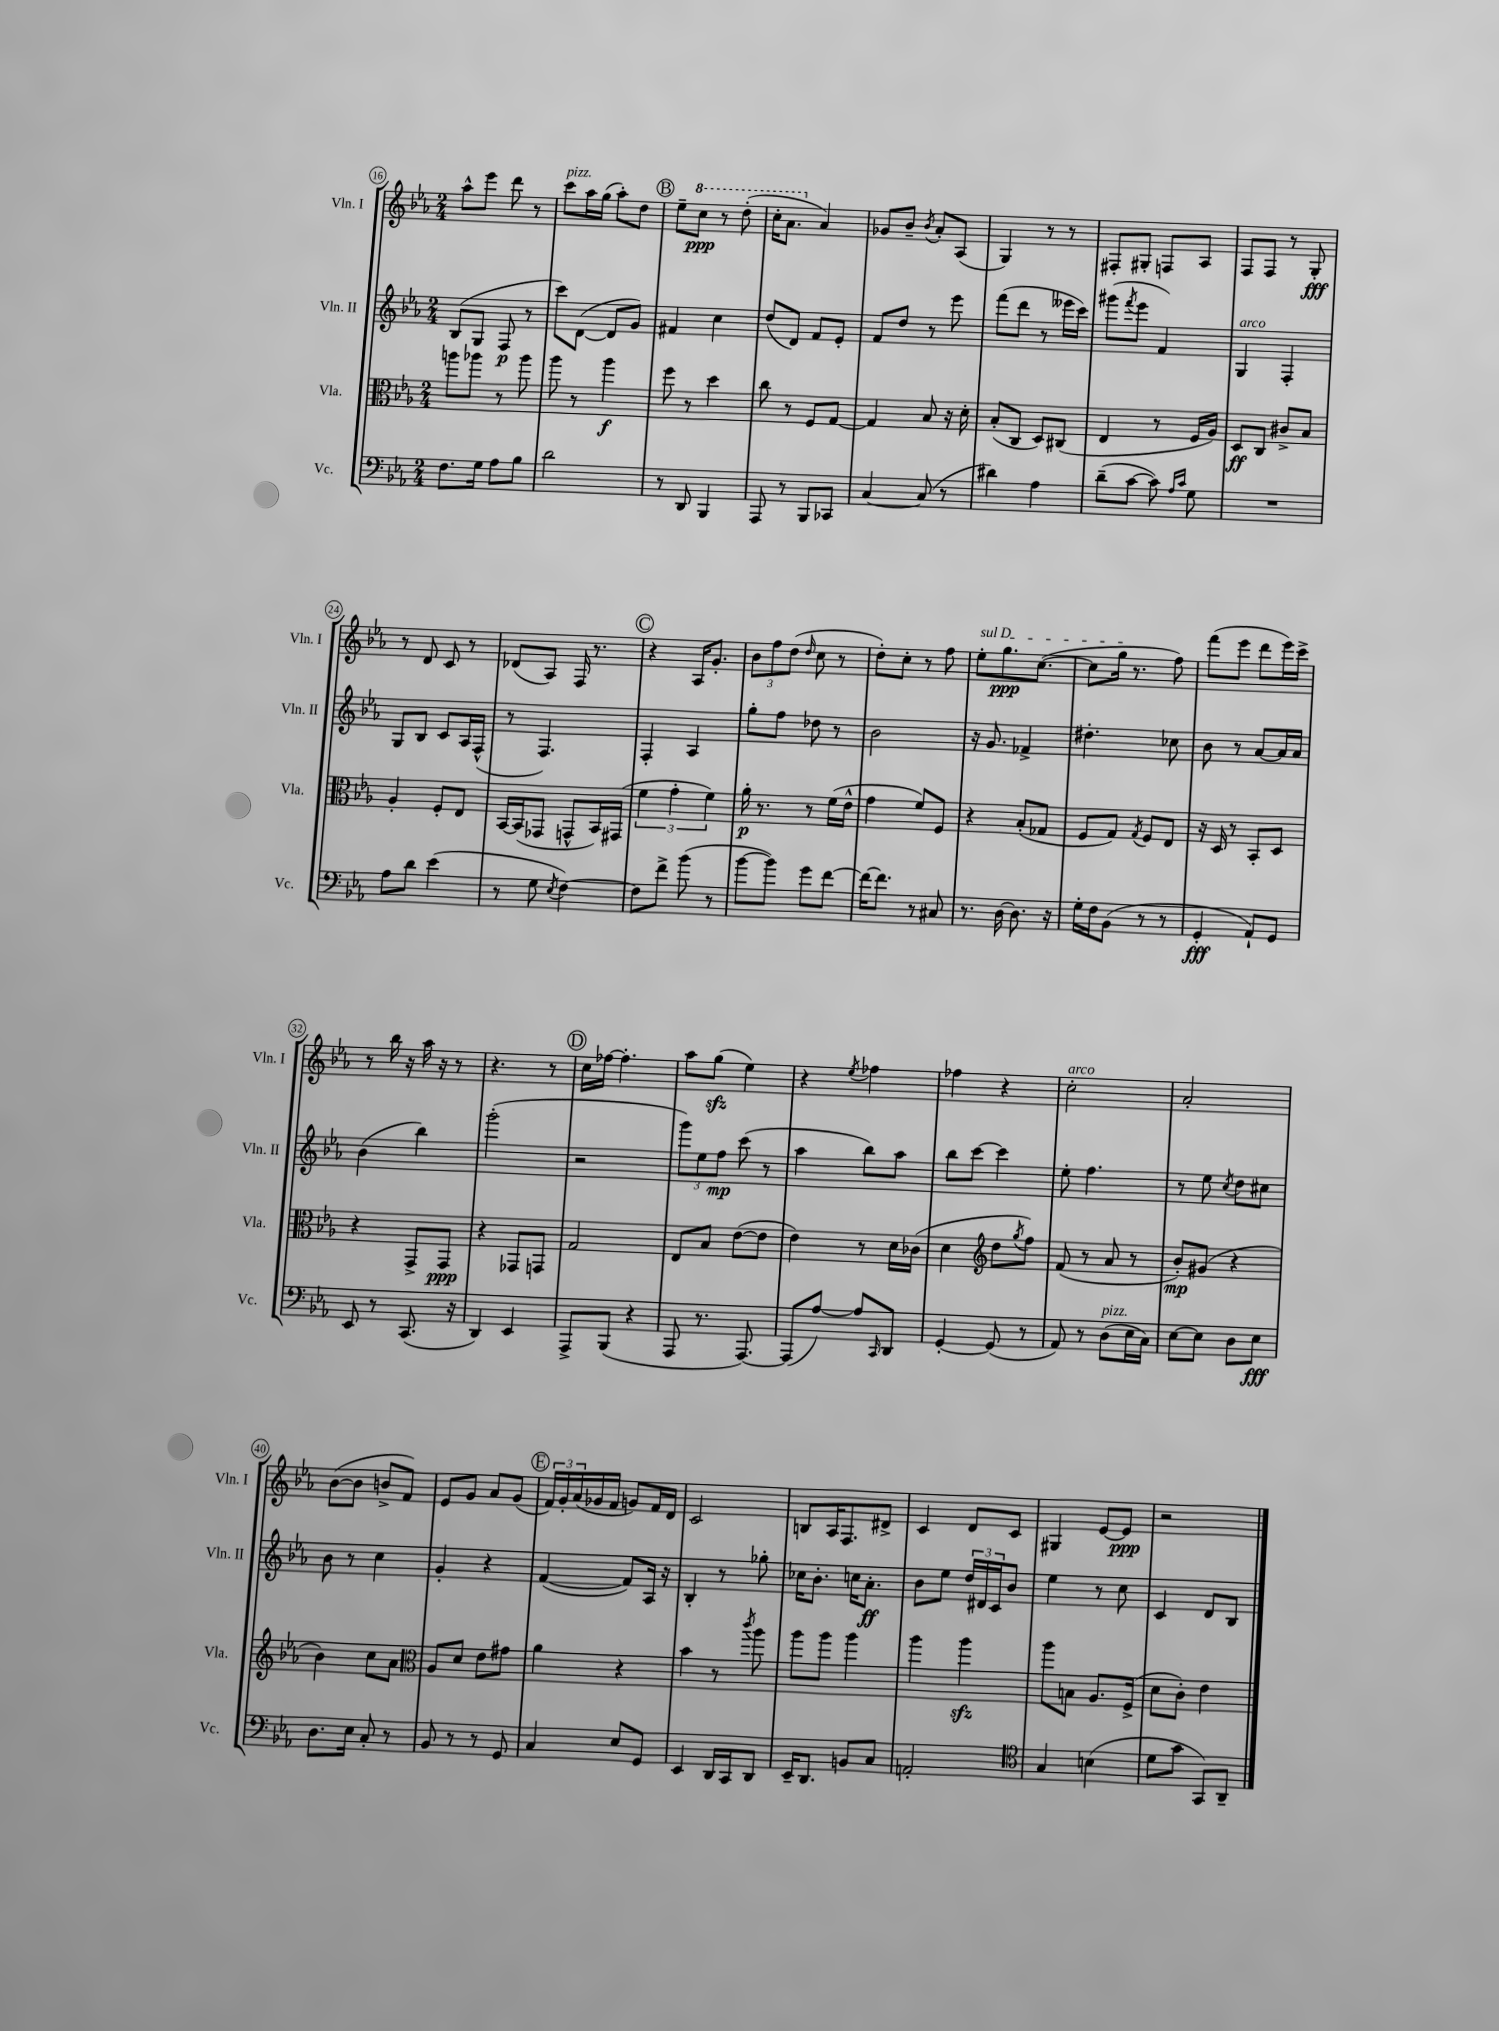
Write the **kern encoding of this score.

**kern	**kern	**kern	**kern
*staff4	*staff3	*staff2	*staff1
*clefF4	*clefC3	*clefG2	*clefG2
*k[b-e-a-]	*k[b-e-a-]	*k[b-e-a-]	*k[b-e-a-]
*M2/4	*M2/4	*M2/4	*M2/4
8.F	8aa	(8B-	8aa-^^
.	8aa-	8G	8eee-
16G	.	.	.
8A-	8r	8F	8ddd
8B-	8aa-	8r	8r
=	=	=	=
2d	8aa-	8ccc)	8ccc
.	8r	([8d	16aa-
.	.	.	(16gg
.	4aa-	8d]	8aa-')
.	.	8g)	8dd
=	=	=	=
8r	8ff	4f#	8ee-~
8DD	8r	.	8ccc
4BBB-	4dd	4cc	8r
.	.	.	(8ddd'
=	=	=	=
8AAA-	8cc	(8dd	16ccc'
.	.	.	8.aa-
8r	8r	8d)	.
8BBB-	8F	8f	4a-)
8CC-	[8G	8e-'	.
=	=	=	=
[4C	4G]	8f	8g-
.	.	8dd	8b-~
.	.	.	8qb-
(8C]	8B-	8r	8a-'
8r	16r	8eee-	(8A-
.	16d'	.	.
=	=	=	=
4d#)	(8B-'	(8fff	4G)
.	8C	8ddd	.
4A-	8D)	8r	8r
.	(8C#	16eee--	8r
.	.	16ccc)	.
=	=	=	=
(8d~	4E-	(8ggg#	8F#'
.	.	8qfff	.
[8c	.	8eee-	8G#'
8c])	8r	4f)	8F
16qqA-	.	.	.
16qqc	.	.	.
8G	16F	.	8A-
.	16A-)	.	.
=	=	=	=
2r	8D	4G	8F
.	8C	.	8F
.	8c#^	4F'	8r
.	8B-	.	8G'
=	=	=	=
8A-	4A-'	8G	8r
8d	.	8B-	8d
(4e-	8F'	8c	8c
.	8E-	16A-	8r
.	.	(16F^^	.
=	=	=	=
8r	[16BB-	8r	(8d-
.	(16BB-]	.	.
8G	8GG-	4.F)	8A-)
8qE-	.	.	.
[4F)	8GG^^	.	16F
.	.	.	8.r
.	16BB-)	.	.
.	(16GG#	.	.
=	=	=	=
8F]	6f	4F'	4r
8f^	.	.	.
.	6g'	.	.
(8b-	.	4A-	16A-
.	.	.	8.g'
.	6f)	.	.
8r	.	.	.
=	=	=	=
[8b-	16a-'	8gg'	12b-
.	8.r	.	.
.	.	.	12ff
8b-])	.	8ff	.
.	.	.	(12dd
.	.	.	16qqdd
8g	8r	8dd-	8cc
[8f	(16f	8r	8r
.	16e-^^	.	.
=	=	=	=
16f_	4g	2b-	8dd')
8.f]	.	.	.
.	.	.	8cc'
8r	8f)	.	8r
8C#	8F	.	8ff
=	=	=	=
8.r	4r	16r	8ee-'
.	.	8.g	.
.	.	.	8.gg
[16D	.	.	.
8.D]	(8B-'	4f-^	.
.	.	.	([8.cc
.	8G-	.	.
16r	.	.	.
=	=	=	=
16G'	8F	4.dd#'	8cc]
16F	.	.	.
(8BB-	8G)	.	16gg
.	.	.	8.r
.	8qG	.	.
8r	8F	.	.
8r	8E-	8cc-	8ff)
=	=	=	=
4GG'	16r	8b-	(8fff
.	16D	.	.
.	8r	8r	8eee-
8AA-`)	8BB-'	[8a-	8ddd
8GG	8D	16a-]	16eee-)
.	.	16a-	16ccc^
=	=	=	=
8EE-	4r	(4b-	8r
8r	.	.	16bb-
.	.	.	16r
(8.CC	8GG^	4bb-)	16aa-
.	.	.	16r
.	8GG	.	8r
16r	.	.	.
=	=	=	=
4DD)	4r	(2ggg'	4.r
4EE-	8GG-	.	.
.	8GG	.	8r
=	=	=	=
8AAA-^	2G	2r	16cc
.	.	.	[16ff-
(8BBB-	.	.	4.ff-']
4r	.	.	.
=	=	=	=
8AAA-	8E-	12ggg)	8aa-
.	.	12ee-	.
8.r	8B-	.	(8gg
.	.	12ff	.
.	([8e-	(8ccc	4ee-)
[8.AAA-)	.	.	.
.	8e-]	8r	.
=	=	=	=
(8AAA-]	4e-)	4aa-	4r
[8A-)	.	.	.
.	.	.	8qee-
8A-]	8r	8bb-)	4ff-
16qqCC	.	.	.
8DD	16d	8aa-	.
.	(16c-	.	.
=	=	=	=
[4GG'	4d	8bb-	4ff-
.	.	[8ccc	.
*	*clefG2	*	*
(8GG]	8dd	4ccc]	4r
.	8qgg	.	.
8r	8ff)	.	.
=	=	=	=
8AA-)	(8f	8ee-'	2cc'
8r	8r	4.ff	.
(8D	8a-	.	.
16E-	8r	.	.
16C)	.	.	.
=	=	=	=
[8E-	8b-')	8r	2a-'
8E-]	(8g#	8ee-	.
.	.	8qcc	.
8D	4r	8dd	.
8E-	.	8cc#	.
=	=	=	=
8.D	4b-)	8b-	([8b-
.	.	8r	8b-]
16E-	.	.	.
8C'	8cc	4cc	8b^
8r	8a-	.	8f)
=	=	=	=
*	*clefC3	*	*
8BB-	8A-	4g'	8e-
8r	8d	.	8g
8r	8e-	4r	8a-
8GG	8g#	.	(8g
=	=	=	=
4C	4a-	([4f	24f)
.	.	.	24g'
.	.	.	(24a-
.	.	.	16g-
.	.	.	16f
8E-	4r	8f])	8g)
8GG	.	16A-	16f
.	.	16r	16d
=	=	=	=
4EE-	4b-	4B-'	2c
16DD	8r	8r	.
16CC	.	.	.
.	8qccc	.	.
8DD	8aa-	8gg-'	.
=	=	=	=
16EE-~	8aa-	16cc-	8B
8.DD	.	8.b-'	.
.	8aa-	.	16A-
.	.	.	8.F
8BB	4aa-	16cc	.
.	.	8.a-'	.
8C	.	.	8d#^
=	=	=	=
2AA'	4aa-	8b-	4c
.	.	8ee-	.
.	4aa-	24dd	8d
.	.	24d#	.
.	.	24c	.
.	.	8b-	8c
=	=	=	=
*clefC4	*	*	*
4G	8aa-	4ee-	4G#
.	8B	.	.
(4B	8.A-	8r	[8e-
.	.	8cc	8e-]
.	(16F^	.	.
=	=	=	=
8d	8d	4c	2r
8g	8c')	.	.
8GG)	4e-	8d	.
8AA-~	.	8B-	.
==	==	==	==
*-	*-	*-	*-
